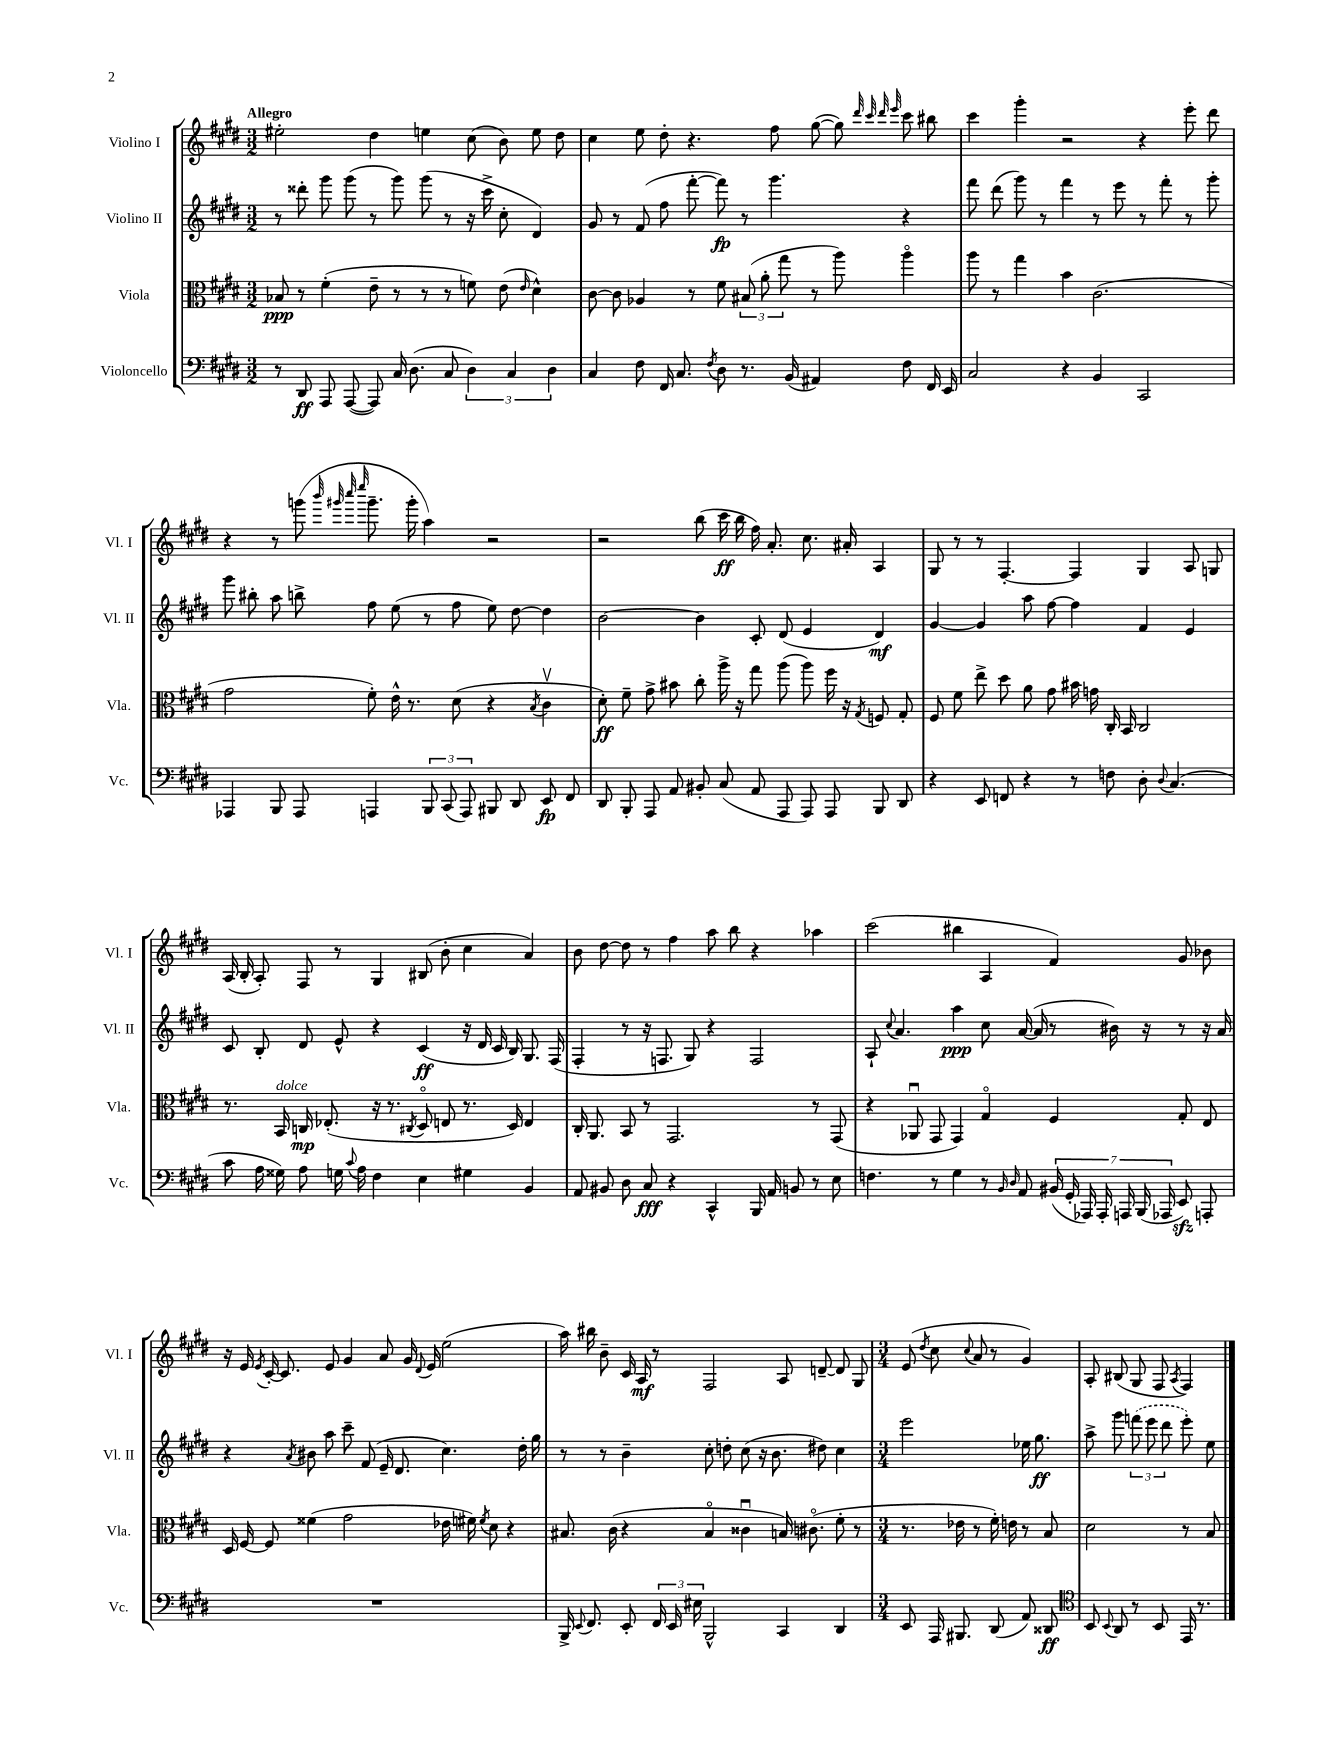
<<
\new StaffGroup <<
\new Staff = "s0" \with { instrumentName = "Violino I" shortInstrumentName = "Vl. I" } {
    \clef treble \key e \major \numericTimeSignature \time 3/2 \tempo "Allegro"
    \autoBeamOff eis''2-. dis''4 e''4 cis''8( b'8) e''8 dis''8 |
    cis''4 e''8 dis''8-. r4. fis''8 gis''8~( gis''8) \grace { dis'''32 cis'''32 dis'''32 e'''32 } cis'''8 bis''8 |
    cis'''4 gis'''4-. r2 r4 e'''8-. dis'''8 |
    r4 r8 g'''8( \grace { b'''32 gis'''32 cis''''32 e''''32 } gis'''8.-- gis'''16-. a''4) r2 |
    r2 b''8( cis'''16\ff b''16 fis''16) a'8.-. cis''8. ais'16-. a4 |
    gis8 r8 r8 fis4.~-. fis4 gis4 a8 g8 |
    a16( b16-. a8-.) fis8 r8 gis4 bis8( b'8-. cis''4 a'4) |
    b'8 dis''8~ dis''8 r8 fis''4 a''8 b''8 r4 aes''4 |
    cis'''2( bis''4 a4 fis'4) gis'8 bes'8 |
    r16 e'16 \acciaccatura { e'8 } cis'16~-. cis'8. e'8 gis'4 a'8 gis'16 \appoggiatura { dis'8 } e'16 e''2( |
    a''16) bis''16 b'8-- cis'16 a16\mf r8 fis2 a8 d'8~-- d'8 gis8 |
    \numericTimeSignature \time 3/4 e'8( \acciaccatura { dis''8 } cis''8 \appoggiatura { cis''8 } a'8 r8 gis'4) |
    a8-. bis8( gis8 fis8 \acciaccatura { a8 } fis4) \bar "|." |
}
\new Staff = "s1" \with { instrumentName = "Violino II" shortInstrumentName = "Vl. II" } {
    \clef treble \key e \major \numericTimeSignature \time 3/2
    \autoBeamOff r8 disis'''8-. gis'''8 gis'''8( r8 gis'''8) gis'''8( r8 r16 cis'''16-> cis''8-. dis'4) |
    gis'8 r8 fis'8( fis''8 fis'''8~-. fis'''8\fp) r8 gis'''4. r4 |
    fis'''8 dis'''8( gis'''8) r8 fis'''4 r8 e'''8 r8 fis'''8-. r8 gis'''8-. |
    gis'''8 bis''8-. a''8 b''8-> fis''8 e''8( r8 fis''8 e''8) dis''8~ dis''4 |
    b'2~ b'4 cis'8-. dis'8( e'4 dis'4\mf) |
    gis'4~ gis'4 a''8 fis''8~ fis''4 fis'4 e'4 |
    cis'8 b8-. dis'8 e'8-^ r4 cis'4\ff( r16 dis'16 cis'16 b16) gis8. fis16( |
    fis4-. r8 r16 f8. gis8) r4 f2 |
    a8-! \appoggiatura { cis''8 } a'4. a''4\ppp cis''8 a'16~( a'16 r8 bis'16) r16 r8 r16 a'16 |
    r4 \acciaccatura { a'8 } bis'8 a''8 cis'''8-- fis'8( e'16-- dis'8. cis''4.) dis''16-. gis''16 |
    r8 r8 b'4-- cis''8-. d''8-. cis''8( r16 b'8. dis''8) cis''4 |
    \numericTimeSignature \time 3/4 e'''2 ees''16 gis''8.\ff |
    a''8-> gis'''8 \tuplet 3/2 { \once \slurDashed f'''8( e'''8 dis'''8 } e'''8-.) e''8 \bar "|." |
}
\new Staff = "s2" \with { instrumentName = "Viola" shortInstrumentName = "Vla." } {
    \clef alto \key e \major \numericTimeSignature \time 3/2
    \autoBeamOff bes8\ppp r8 fis'4-.( e'8-- r8 r8 r8 f'8) e'8( \grace { e'16 } dis'4-^) |
    cis'8~ cis'8 aes4 r8 fis'8 \tuplet 3/2 { bis8( a'8-. gis''8 } r8 a''8) a''4\flageolet |
    a''8 r8 gis''4 b'4 cis'2.( |
    gis'2 fis'8-.) e'16-^ r8. dis'8( r4 \acciaccatura { b8 } cis'4\upbow |
    dis'8-.\ff) fis'8-- gis'8-> bis'8 cis''8-. a''16-> r16 gis''8 a''8( a''8) fis''16 r16 \acciaccatura { gis8 } f8 gis8-. |
    fis8 fis'8 e''8-> dis''8 a'8 gis'8 bis'16 g'16 cis16-. b,16 cis2 |
    r8. b,16^\markup { \italic "dolce" } c16\mp ees8.-.( r16 r8. \acciaccatura { cis8 } dis8\flageolet e8 r8. dis16) e4 |
    cis16-. a,8. b,8 r8 gis,2. r8 gis,8( |
    r4 aes,8\downbow gis,8 gis,4) gis4\flageolet fis4 gis8-. e8 |
    dis16 fis16~ fis8 fisis'4( gis'2 ees'16 fis'16) \acciaccatura { fis'8 } dis'8 r4 |
    bis8. cis'16( r4 bis4\flageolet cisis'4\downbow b16) cis'8.\flageolet( fis'8-. r8 |
    \numericTimeSignature \time 3/4 r8. ees'16 r8 fis'16-.) e'16 r8 b8 |
    dis'2 r8 b8 \bar "|." |
}
\new Staff = "s3" \with { instrumentName = "Violoncello" shortInstrumentName = "Vc." } {
    \clef bass \key e \major \numericTimeSignature \time 3/2
    \autoBeamOff r8 dis,8\ff a,,8 a,,8~( a,,8) cis16 dis8.( cis8 \tuplet 3/2 { dis4) cis4 dis4 } |
    cis4 fis8 fis,16 cis8. \acciaccatura { fis8 } dis8 r8. b,16( ais,4) fis8 fis,16 e,16 |
    cis2 r4 b,4 cis,2 |
    aes,,4 b,,8 aes,,8 a,,4 \tuplet 3/2 { b,,8 cis,8( a,,8) } bis,,8 dis,8 e,8\fp fis,8 |
    dis,8 b,,8-. a,,8 a,8 bis,8-. cis8( a,8 a,,8 a,,8) a,,8 b,,8 dis,8 |
    r4 e,8 f,8 r4 r8 f8 dis8-. \appoggiatura { dis8 } cis4.( |
    cis'8 a16 gisis16) a8 g16 \appoggiatura { cis'8 } a16 fis4 e4 gis4 b,4 |
    a,8 bis,8 dis8 cis8\fff r4 cis,4-^ b,,16 a,16 b,8 r8 e8 |
    f4. r8 gis4 r8 \grace { b,16 dis16 } a,8 \tuplet 7/4 { bis,16( gis,16-. aes,,16) aes,,16-. a,,16 b,,16( aes,,16 } e,8\sfz) a,,8-. |
    R1. |
    b,,16-> \appoggiatura { e,8 } fis,8. e,8-. \tuplet 3/2 { fis,16 e,16 eis16 } b,,2-^ cis,4 dis,4 |
    \numericTimeSignature \time 3/4 e,8 a,,16 bis,,8. dis,8( a,8) disis,8\ff |
    \clef tenor b,8 \appoggiatura { b,8 } a,8 r8 b,8 e,16 r8. \bar "|." |
}
>>
>>
\layout { \context { \Score \remove "Bar_number_engraver" } }
